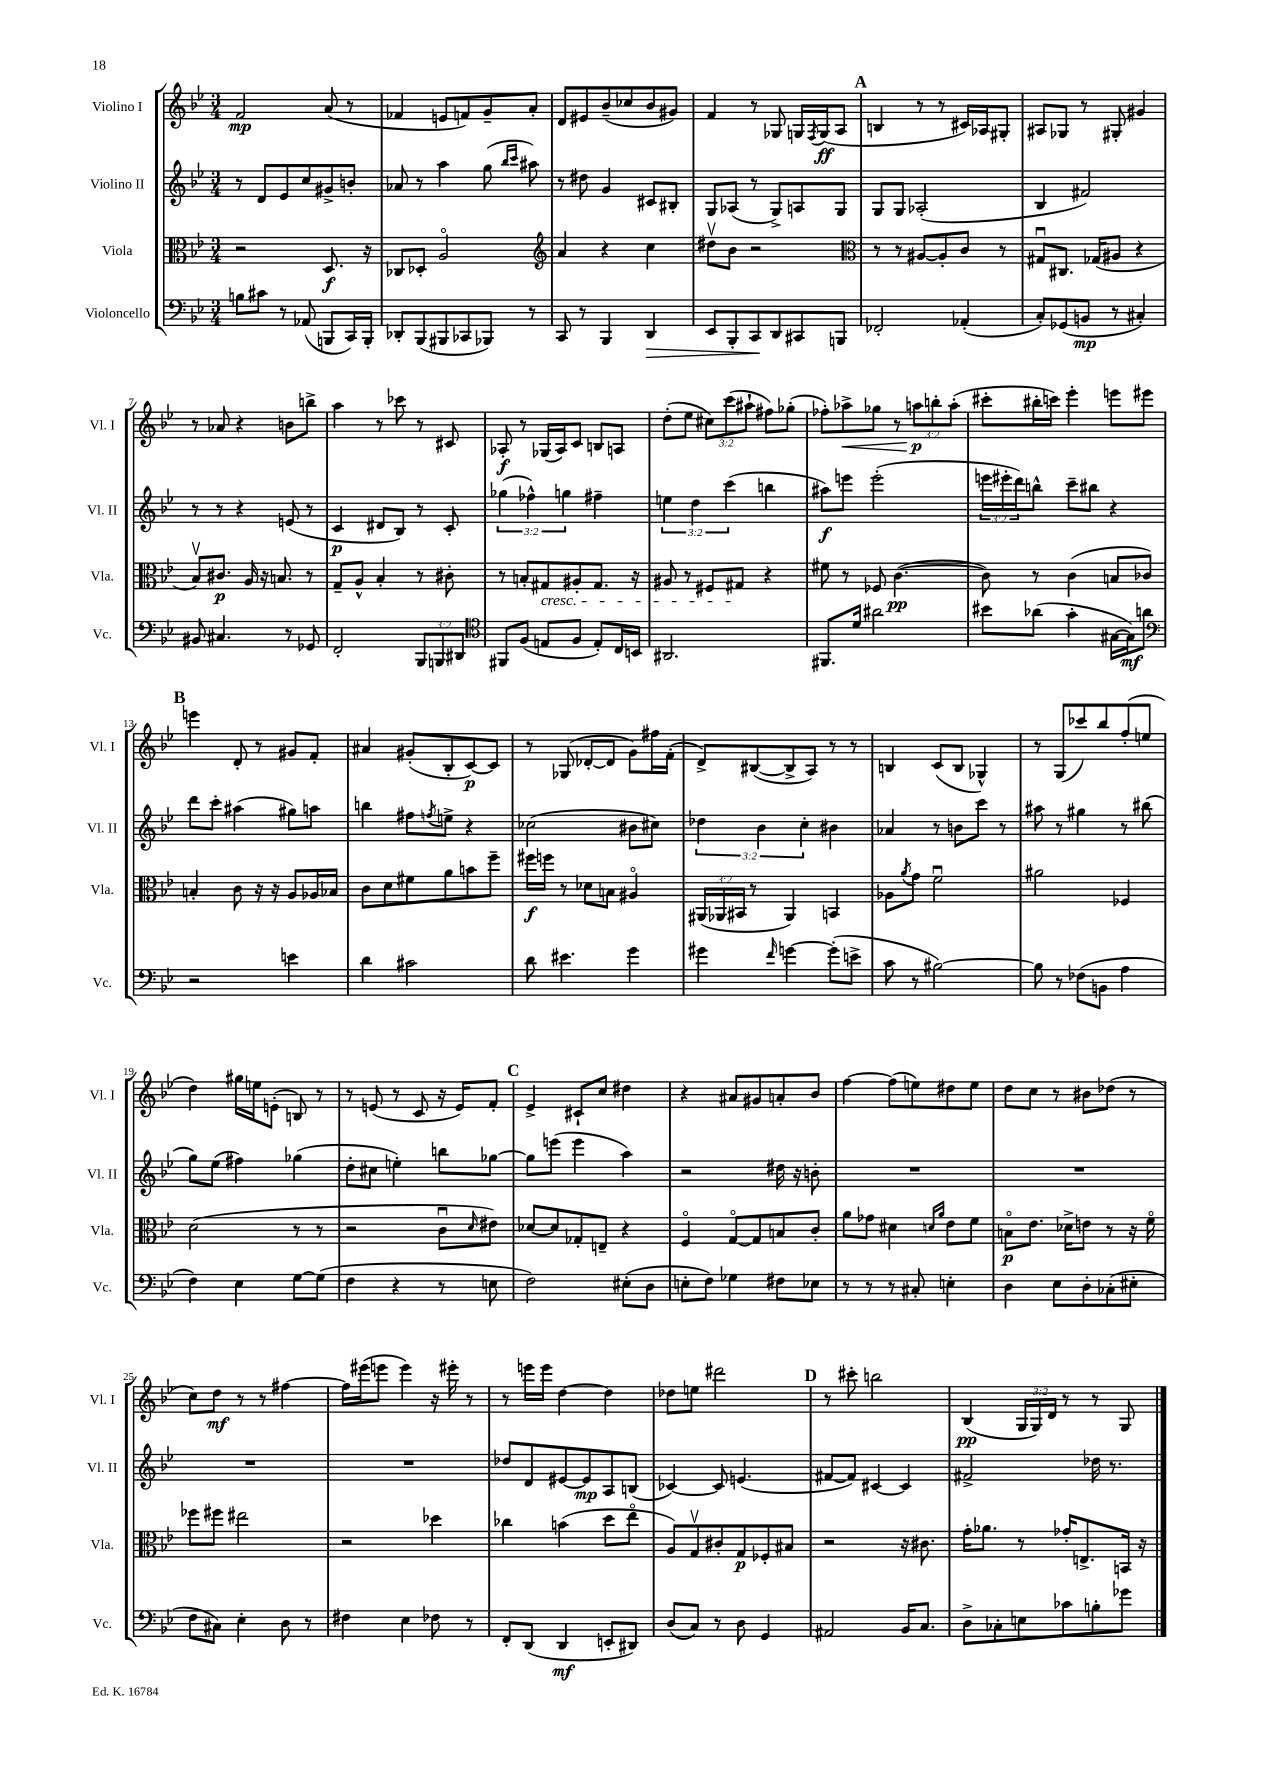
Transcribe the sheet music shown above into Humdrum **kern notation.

**kern	**kern	**kern	**kern
*staff4	*staff3	*staff2	*staff1
*clefF4	*clefC3	*clefG2	*clefG2
*k[b-e-]	*k[b-e-]	*k[b-e-]	*k[b-e-]
*M3/4	*M3/4	*M3/4	*M3/4
8B	2r	8r	2f
8c#	.	8d	.
8r	.	8e-	.
(8AA-	.	8cc	.
8BBB	8.D	8g#^	(8a
16CC)	.	8b'	8r
16BBB'	16r	.	.
=	=	=	=
8DD-'	8C-	8a-	4f-
(8BBB-	8D-'	8r	.
8BBB#	2Ao	4aa	8e
8CC-	.	.	8f)
8BBB-)	.	(8gg	8g~
.	.	16qqbb-	.
.	.	16qqccc	.
8r	.	8aa#)	8a'
=	=	=	=
*	*clefG2	*	*
8CC	4a	8r	8d
8r	.	8dd#	8e#
4BBB-	4r	4g	(8b-~
.	.	.	8cc-
4DD	4cc	8c#	8b-
.	.	8B#'	8g#)
=	=	=	=
8EE-	8dd#v	8G	4f
8BBB-'	8b-	(8A-	.
8CC	2r	8r	8r
8DD	.	8G^)	8G-
8CC#	.	8A	16G
.	.	.	8qF
.	.	.	(16G
8BBB	.	8G	8A
=	=	=	=
*	*clefC3	*	*
2FF-'	8r	8G	4B
.	8r	8G	.
.	[8A#	(2A-'	8r
.	8A#']	.	8r
(4AA-'	8c	.	16c#)
.	.	.	16A-
.	8r	.	8G#'
=	=	=	=
8C')	8G#u	4B-	8A#
(8GG-	8.C#	.	8G-
8BB	.	2f#)	8r
.	(16G-	.	.
8r	8A#	.	8G#'
4C#')	4r	.	4g#
=	=	=	=
8BB#	8B-v)	8r	8r
4.C#	8.c#	8r	8a-
.	.	4r	4r
.	16A	.	.
.	16r	.	.
.	8.B	.	.
8r	.	(8e	8b
8GG-	8r	8r	8bb^
=	=	=	=
2FF'	8G~	4c	4aa
.	8A^^	.	.
.	4B-'	8d#	8r
.	.	8B-)	8ccc-
12BBB-	8r	8r	8r
12BBB	.	.	.
.	8c#'	8c'	8c#
12DD#	.	.	.
=	=	=	=
*clefC4	*	*	*
8FF#	8r	(6gg-	8A-'
(8F	8B'	.	8r
.	.	6ff-^^)	.
8E	8G#	.	(16G-
.	.	.	16A-)
.	.	6gg	.
8F	8A#'	.	8c
8E')	8.G#	4ff#~	8B
16C	.	.	8A
16BB	16r	.	.
=	=	=	=
2.AA#	8A#	6ee	(8dd'
.	8r	.	8ee-
.	.	6dd	.
.	8F#	.	12cc#)
.	.	(6ccc	(12ccc
.	8G#	.	.
.	.	.	12aa#`
.	4r	4bb	8ff#)
.	.	.	(8gg-'
=	=	=	=
8.FF#	8f#	8aa#)	8ff-')
.	8r	8eee	8aa-^
16d	.	.	.
2a#	8F-	(2eee'	8gg-
.	([4.c	.	8r
.	.	.	12aa
.	.	.	12bb'
.	.	.	(12aa'
=	=	=	=
8b#	8c])	24eee	8ccc#'
.	.	24eee#'	.
.	.	24ddd)	.
(8a-	8r	8bb^^	16bb#'
.	.	.	16ccc)
4g'	(4c	8ccc~	4eee-'
.	.	8bb#	.
[16G#	8B	4r	8eee
16G#])	.	.	.
8a	8c-)	.	8eee#
=	=	=	=
*clefF4	*	*	*
2r	4B'	8ddd	4eee
.	.	8ccc'	.
.	8c	(4aa#	8d'
.	16r	.	8r
.	16r	.	.
4e	8A	8gg#)	8g#
.	16A-	8aa	8f'
.	16B-	.	.
=	=	=	=
4d	8c	4bb	4a#
.	8d	.	.
2c#	8f#	8ff#	(8g#'
.	.	8qff	.
.	8a	8ee^	8B-'
.	8b	4r	[8c)
.	8ff~	.	8c]
=	=	=	=
8d	16ff#	(2cc-	8r
.	16ff	.	.
4.e#	8r	.	(8G-
.	8d-	.	[8d-'
.	8B	.	8d-]
4g	4A#o	8b#	8g)
.	.	8cc#)	16ff#
.	.	.	(16f'
=	=	=	=
4g#	(24AA#	6dd-	8d^)
.	24AA-	.	.
.	24BB#	.	.
.	8r	.	([8B#
.	.	6b-	.
16qqf	.	.	.
[4g	4AA-)	.	8B#^]
.	.	6cc'	.
.	.	.	8A)
(8g']	4BB	4b#	8r
8e^	.	.	8r
=	=	=	=
8c	8A-	4a-	4B
.	8qa	.	.
8r	8g	.	.
[2B#)	2fu	8r	(8c
.	.	8b	8B
.	.	8ccc	4G-^^)
.	.	8r	.
=	=	=	=
8B#]	2a#	8aa#	8r
8r	.	8r	(8G
(8F-	.	4gg#	8ccc-)
8BB	.	.	8bb-
4A	4F-	8r	(8ff'
.	.	(8bb#	8ee
=	=	=	=
4F)	(2d	8gg)	4dd)
.	.	(8ee-	.
4E-	.	4ff#)	16gg#
.	.	.	16ee
.	.	.	(8e'
[8G	8r	(4gg-	8B)
(8G]	8r	.	8r
=	=	=	=
4F	2r	8dd'	8r
.	.	8cc#	(8e
4r	.	4ee')	8r
.	.	.	8c
8r	8cu	8bb	16r
.	.	.	16e)
.	16qqd	.	.
8E	8e#)	[8gg-	8f'
=	=	=	=
2F)	[8d-	8gg-]	4e-^
.	8d-]	(8eee	.
.	8G-'	4eee	8c#`
.	8E~	.	8cc
(8E#'	4r	4aa)	4dd#
8D	.	.	.
=	=	=	=
8E'	4Fo	2r	4r
8F)	.	.	.
4G-	[8Go	.	8a#
.	8G]	.	8g#
8F#	8B	16dd#	8a'
.	.	16r	.
8E-	8c'	8b'	8b-
=	=	=	=
8r	8a	2.r	[4ff
8r	8g-	.	.
8r	4d#	.	(8ff]
8C#'	.	.	8ee)
.	16qqd	.	.
.	16qqa	.	.
4E'	8e-	.	8dd#
.	8f	.	8ee
=	=	=	=
4D	8Bo	2.r	8dd
.	8.e-	.	8cc
8E-	.	.	8r
.	16d-^	.	.
8D'	8e	.	8b#
(8C-'	8r	.	(8dd-
8E#'	16r	.	8r
.	16fo	.	.
=	=	=	=
8F	8ff-	2.r	8cc)
8C#)	8ff#	.	8dd
4E-'	2ee#	.	8r
.	.	.	8r
8D	.	.	[4ff#
8r	.	.	.
=	=	=	=
4F#	2r	2.r	16ff#]
.	.	.	(16eee#
.	.	.	8eee
4E-	.	.	4eee)
8F-	4dd-	.	16r
.	.	.	16eee#'
8r	.	.	8r
=	=	=	=
8FF'	4cc-	8dd-	8r
(8DD	.	8d	16eee
.	.	.	16eee
4DD	(4b	[8e#	[4dd
.	.	8e#]	.
8EE'	8dd	8A	4dd]
8DD#)	8ee-o	(8B	.
=	=	=	=
(8D	8A)	[4c-)	8dd-
8C)	8Gv	.	8ee
8r	8c#'	8c-]	2ddd#
8D	8G	(4.e	.
4GG	8F-'	.	.
.	8B#	.	.
=	=	=	=
2AA#	2r	[8f#	8r
.	.	8f#])	8ccc#'
.	.	[4c#	2bb
16BB-	16r	4c#]	.
8.C	8.c#	.	.
=	=	=	=
8D^	16g'	2f#^	(4B-
.	8.a-	.	.
8C-'	.	.	.
8E	8r	.	24G
.	.	.	24G)
.	.	.	24d
8c-	16g-'	.	8r
.	8.E^	.	.
8B'	.	16dd-	8r
.	.	8.r	.
8g-	16BB	.	8G
.	16r	.	.
==	==	==	==
*-	*-	*-	*-
